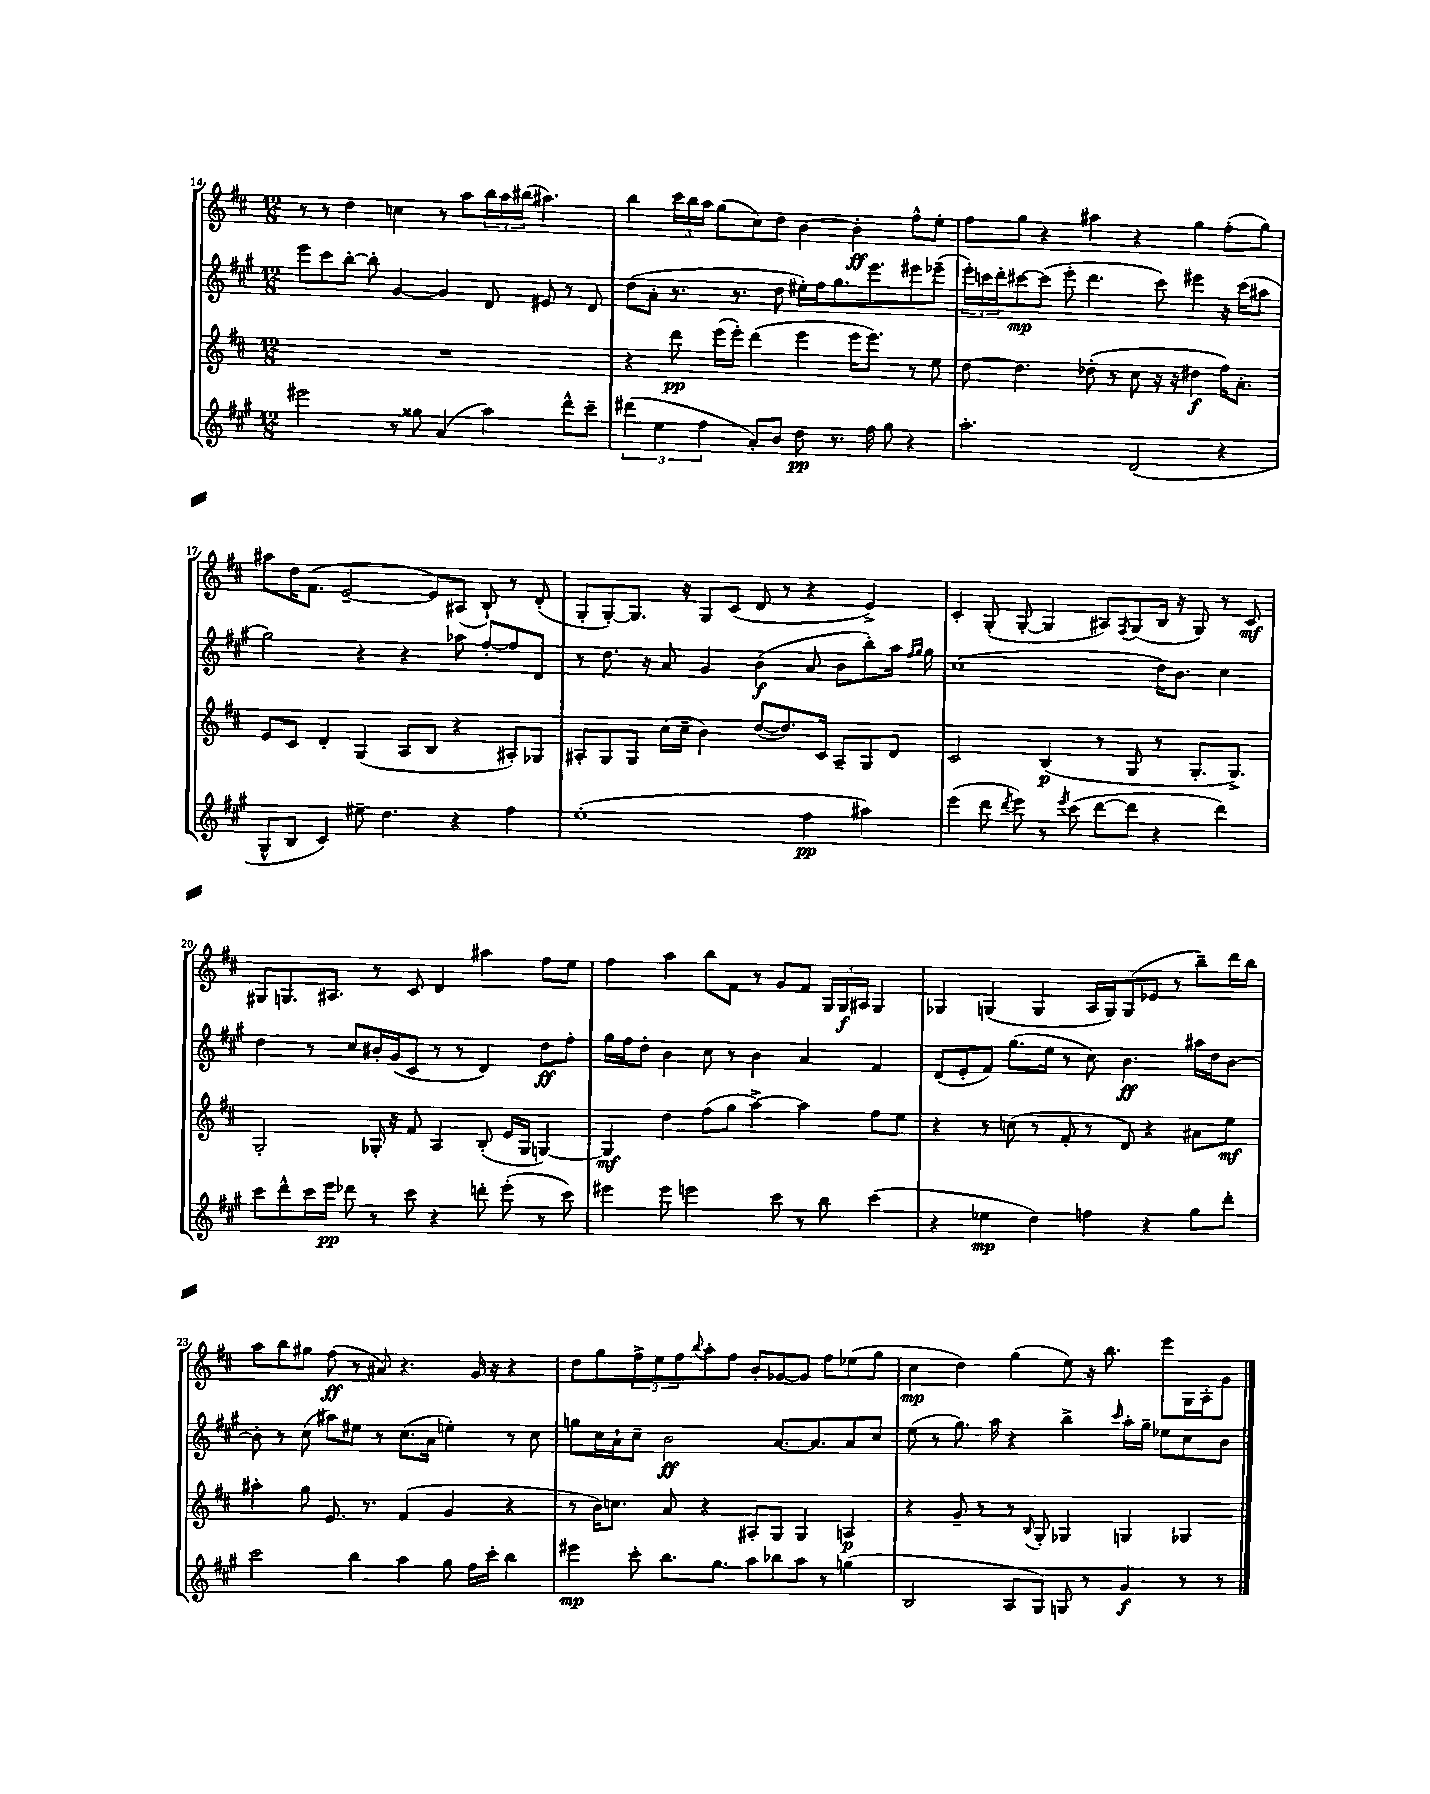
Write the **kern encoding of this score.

**kern	**kern	**kern	**kern
*staff4	*staff3	*staff2	*staff1
*clefG2	*clefG2	*clefG2	*clefG2
*k[f#c#g#]	*k[f#c#]	*k[f#c#g#]	*k[f#c#]
*M12/8	*M12/8	*M12/8	*M12/8
2eee#\	1.r	8eee\L	8r
.	.	8ccc#\	8r
.	.	[8bb'\J	4dd\
.	.	8bb'\]	.
8r	.	[4g#/	4cc\
8gg##\	.	.	.
(4a/	.	4g#/]	8r
.	.	.	8aa\L
4aa\)	.	8d/	24bb\L
.	.	.	24aa\
.	.	.	(24bb#\JJ
.	.	8e#/	4.aa#\)
8ddd^^\L	.	8r	.
8ccc#~\J	.	8d/	.
=	=	=	=
(6ddd#\	4r	(8dd\L	4bb\
.	.	8a'\J	.
6ee\	.	.	.
.	8ddd\	8.r	24ccc#\LL
.	.	.	24bb\
6ff#\	.	.	24aa\JJ
.	(16eee\LL	.	(8gg\L
.	16eee'\JJ)	8.r	.
8a'/L)	(4ddd\	.	8cc#\)
8b/J	.	8dd\	8dd\J
8dd\	4eee\	16ee#'\LL)	[4b\
.	.	16ff#\J	.
8.r	.	8.gg#\	.
.	16eee\LK	.	4b'\]
16ff#\	8.eee\J)	8.eee\	.
8gg#\	.	.	.
4r	8r	8eee#\	8ff#^^\L
.	8ee\	(8eee-~\J	8ee'\J
=	=	=	=
2.aa'\	[8dd\	24eee'\LL)	8ff#\L
.	.	24ccc\	.
.	.	24ddd'\J	.
.	4.dd\]	[8ccc#\	8gg\J
.	.	(8ccc#\]J	4r
.	.	8eee'\	.
.	(8dd-'\	4.ddd\	4aa#\
.	8r	.	.
(2d/	8cc#\	.	4r
.	16r	8ccc#\)	.
.	16r	.	.
.	4dd#\	4eee#\	4gg\
4r	16ff#\LK)	16r	(8ff#'\L
.	8.a'\J	(16ccc#\LK	.
.	.	8aa#\J	8gg\J)
=	=	=	=
8G#^^/L	8e/L	2gg#\)	8aa#\L
8B/J	8c#/J	.	16dd\K
.	.	.	(8.f#\J
4c#/)	4d'/	.	.
.	.	.	[2e~/
8ee#~\	(4G/	4r	.
4.dd\	.	.	.
.	8A/L	4r	.
.	8B/J	.	8e/]L)
4r	4r	8aa-\	(8A#/J
.	.	[8ff#'/L	8B`/)
4ff#\	8A#'/L)	8ff#/]	8r
.	8G-/J	8d/J	(8d'/
=	=	=	=
(1ee'	8A#'/L	8r	8G'/L
.	8G/	8.dd\	[8G'/)
.	8G/J	.	8.G/]J
.	.	16r	.
.	(16cc#\LL	8a/	.
.	16cc#~\JJ	.	16r
.	4b\)	4g#/	8G/L
.	.	.	(8c#/J
.	([8dd/L	(4b\	8d/
.	8.dd/])	.	8r
4ff#\	.	8a/	4r
.	16c#/Jk	.	.
.	8A#~/L	8b\L	.
4aa#\)	8G/	8bb'\)	4e^/)
.	8d/J	16aa\Jk	.
.	.	16qqff#/LL	.
.	.	16qqgg#/JJ	.
.	.	16gg#\	.
=	=	=	=
(4eee\	2c#/	(1cc#	4c#'/
8ddd\	.	.	(8G'/
8qddd/	.	.	.
8eee\)	.	.	[8G'/
8r	(4B/	.	4G/]
8qeee/	.	.	.
(8ccc#\	.	.	.
[8ddd\L	8r	.	8A#/L)
.	.	.	8qF#/
8ddd\]J	8G/	.	(8G/
4r	8r	16dd\LK)	16B/Jk
.	.	8.b\J	16r
.	8.G'/L	.	8G/)
4ddd\)	.	4cc#\	8r
.	8.G^/J)	.	.
.	.	.	8c#/
=	=	=	=
8ccc#\L	2G'/	4dd\	8G#/L
8ddd^^\	.	.	8.G/
16ccc#\L	.	8r	.
16eee\JJ	.	.	8.A#/J
8ddd-\	.	8cc#/L	.
8r	16G-'/	16b#'/L	8r
.	16r	(16g#/J	.
8ccc#\	8f#/	8c#/J	8c#/
4r	4A/	8r	4d/
.	.	8r	.
8ddd'\	(8B'/	4d/)	4aa#\
(8eee'\	16e/LL	.	.
.	16G-/JJ	.	.
8r	[4G/)	8dd\L	8ff#\L
8ccc#\)	.	8ff#'\J	8ee\J
=	=	=	=
4eee#\	4G/]	16gg#\LL	4ff#\
.	.	16ff#\J	.
.	.	8dd'\J	.
8eee#\	4dd\	4b\	4aa\
2eee\	.	.	.
.	(8ff#\L	8cc#\	8bb\L
.	8gg\J	8r	8f#\J
.	[4aa^\)	4b\	8r
8ccc#\	.	.	8g/L
8r	4aa\]	4a/	8f#/J
8bb\	.	.	24G/LL
.	.	.	24G/
.	.	.	24A#/JJ
(4ccc#\	8ff#\L	4f#/	4G/
.	8ee\J	.	.
=	=	=	=
4r	4r	(8d/L	4G-/
.	.	8e'/	.
4ee-\	8r	8f#/J)	(4G/
.	(8cc\	(8.gg#\L	.
4dd\)	8r	.	4G/
.	.	16ee\Jk	.
.	8f#'/	8r	.
4ff\	8r	8cc#\)	16A/LL
.	.	.	16G/J)
.	8d/)	4.b\	(8G/
4r	4r	.	8e-/J
.	.	.	8r
8gg#\L	8a#\L	16aa#\LL	8bb~\L)
.	.	16dd\J	.
8ddd'\J	8ee\J	[8b\J	16ddd\L
.	.	.	16bb\JJ
=	=	=	=
2ccc#\	4aa#'\	8b'\]	8aa\L
.	.	8r	8bb\
.	8gg\	(8cc#\	8gg#\J
.	8.e/	8aa#\L)	(8ff#\
4bb\	.	8ee#\J	8r
.	8.r	.	.
.	.	8r	8a#/)
4aa\	(4f#/	(8.cc#\L	4.r
.	.	16a\Jk	.
8gg#\	4g/	4ee'\)	.
16ff#\LL	.	.	16g/
16ccc#'\JJ	.	.	16r
4bb\	4r	8r	4r
.	.	8cc#\	.
=	=	=	=
4eee#\	8r	8gg\L	8dd\L
.	16b\LK)	16cc#\L	8gg\
.	8.cc\J	16a`\J	.
8ccc#'\	.	8cc#~\J	12ff#^\
.	.	.	12ee\
8.bb\L	8a/	2b\	.
.	.	.	12ff#\
.	.	.	8qqbb/
.	4r	.	8aa'\
8.gg#\J	.	.	.
.	.	.	8ff#\J
8aa\L	8A#'/L	.	8b'/L
8bb-\	8G/J	[8.a/L	[8g-/
8aa\J	4G/	.	8g-/]J
.	.	8.a/]	.
8r	.	.	8ff#\L
(4gg\	4A/	8a/	(8ee-\
.	.	8cc#/J	8gg\J
=	=	=	=
2B/	4r	(8ee\	4cc#\
.	.	8r	.
.	8g~/	8.gg#\)	4dd\)
.	8r	.	.
.	.	16aa\	.
8A/L	8r	4r	(4gg\
.	8qqB/	.	.
8G#/J)	8G'/	.	.
8G/	4G-/	4bb^\	8ee\)
8r	.	.	16r
.	.	.	8.bb\
.	.	16qqccc#/	.
4g#/	4G/	16aa'\LL	.
.	.	16gg#~\JJ	.
.	.	8ee-\L	8eee\L
8r	4G-/	8cc#\	16G\L
.	.	.	16A'\J
8r	.	8b\J	8g\J
==	==	==	==
*-	*-	*-	*-
